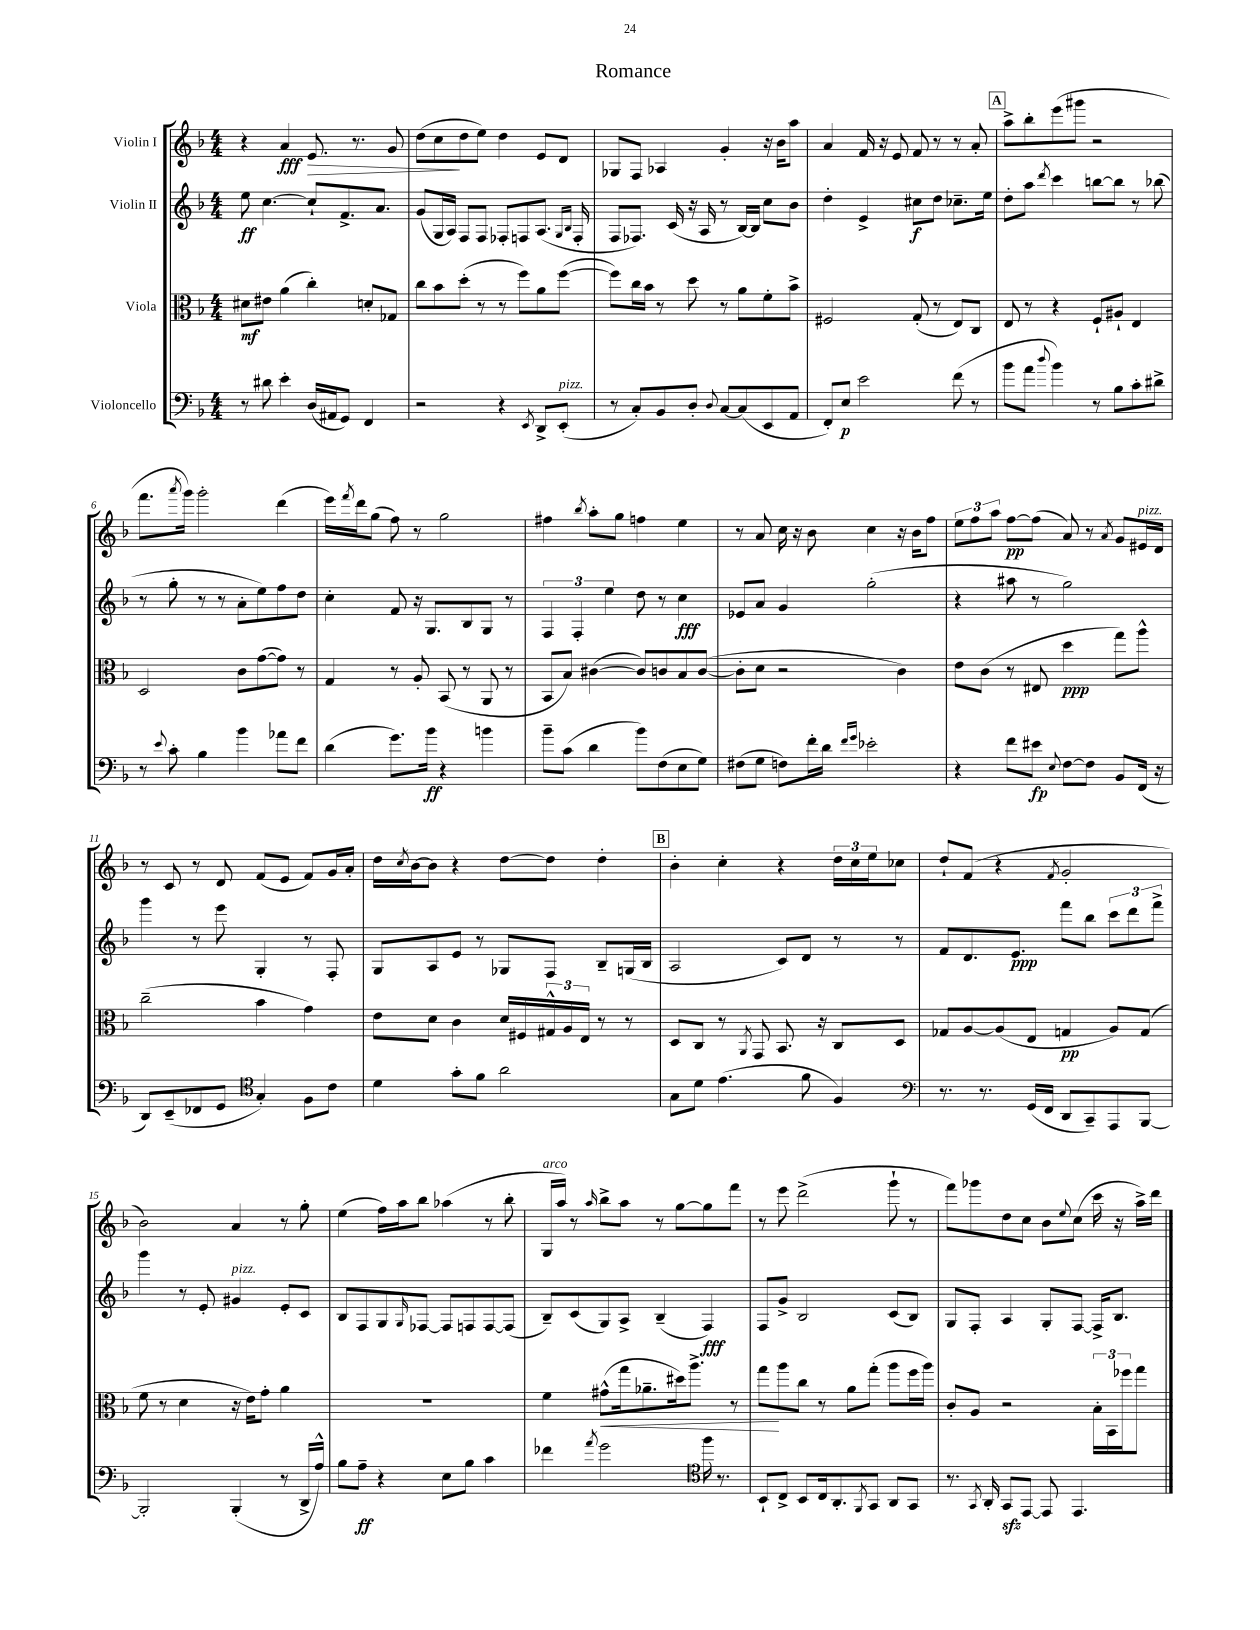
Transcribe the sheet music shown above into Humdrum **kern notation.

**kern	**kern	**kern	**kern
*staff4	*staff3	*staff2	*staff1
*clefF4	*clefC3	*clefG2	*clefG2
*k[b-]	*k[b-]	*k[b-]	*k[b-]
*M4/4	*M4/4	*M4/4	*M4/4
8r	8d#\L	8ee\	4r
8d#\	8e#\J	[4.cc\	.
4e'\	(4a\	.	4a/
(16D/LL	4cc'\)	8cc`/]L	8.e/
16AA#/J	.	.	.
8GG/J)	.	8.f^/	.
.	.	.	8.r
4FF/	8d'/L	.	.
.	.	8.a/J	.
.	8G-/J	.	8g/
=	=	=	=
2r	8cc\L	(8g/L	(8dd\L
.	8b-\	16G/L	8cc\
.	.	16A/JJ)	.
.	(8dd'\J	8F/L	8dd\
.	8r	8F/J	8ee\J)
4r	8r	8F-'/L	4dd\
.	8ff\L)	8F/	.
8qEE/	.	.	.
8DD^/L	8a\	(8.A/J	8e/L
(8EE'/J	([8ff\J	.	8d/J
.	.	16qqG/LL	.
.	.	16qqB-/JJ	.
.	.	16F'/	.
=	=	=	=
8r	8ff\]L)	8F/L	8G-/L
8C'/L)	16cc\L	8.F-/J)	8F/J
.	16b-\JJ	.	.
8BB-/	8r	.	4A-/
.	.	(16c/	.
8D'/J	8dd\	16r	.
.	.	16A/	.
8qqD/	.	.	.
[8C/L	8r	8r	4g'/
(8C/]	8a\L	[16B-/LL)	.
.	.	16B-/]JJ	.
8EE/	8f'\	8cc\L	16r
.	.	.	16b-\LK
8AA/J	8b-^\J	8b-\J	8aa\J
=	=	=	=
8FF'/L)	2F#/	4dd'\	4a/
8E/J	.	.	.
2e\	.	4e^/	16f/
.	.	.	16r
.	.	.	8e/
.	(8G'/	8cc#\L	8f/
.	8r	8dd\J	8r
(8f\	8E/L)	8.cc-~\L	8r
8r	8C/J	.	8a'/
.	.	16ee\Jk	.
=	=	=	=
8b-\L	8E/	8dd'\L	8aa^\L
8a\J	8r	8aa\J	8bb-'\
8qqdd/	.	8qddd/	.
4b-\)	4r	4ccc\	(8eee\
.	.	.	8ggg#\J
8r	8F`/L	[8bb\L	2r
8B-\L	8A#`/J	8bb\]J	.
8c'\	4E/	8r	.
8d#^\J	.	(8bb-\	.
=	=	=	=
8r	2D/	8r	8.fff\L
8qqe/	.	.	.
8c'\	.	8gg'\	.
.	.	.	8qaaa/
.	.	.	16ggg\Jk)
4B-\	.	8r	2ggg'\
.	.	8r	.
4b-\	8c\L	8a'\L	.
.	([8g\	8ee\)	.
8a-\L	8g\]J)	8ff\	(4ddd\
8f\J	8r	8dd\J	.
=	=	=	=
(4d\	4G/	4cc'\	16eee\LL)
.	.	.	8qfff/
.	.	.	16ddd\J
.	.	.	(8gg\J
8.g\L)	8r	8f/	8ff\)
.	8A'/	16r	8r
16b-\Jk	.	8.G/L	.
4r	(8BB-/	.	2gg\
.	8r	8B-/	.
4b\	8AA/	8G/J	.
.	8r	8r	.
=	=	=	=
8b-~\L	8BB-/L	6F/	4ff#\
(8c\J	8B-/J)	.	.
.	.	6F'/	.
.	.	.	8qbb-/
4d\	([4c#\	.	8aa'\L
.	.	6ee\	.
.	.	.	8gg\J
8b-\L)	8c#/]L)	8dd\	4ff\
(8F\	8c/	8r	.
8E\	8B-/	4cc\	4ee\
8G\J)	([8c/J	.	.
=	=	=	=
(8F#\L	8c'\]L	8e-/L	8r
8G\J	8d\J	8a/J	8a/
8F\L)	2r	4g/	16cc\
.	.	.	16r
16f'\L	.	.	8b-\
16d\JJ	.	.	.
16qqf/LL	.	.	.
16qqg/JJ	.	.	.
2e-'\	.	(2gg'\	4cc\
.	4c\)	.	16r
.	.	.	16b-\LK
.	.	.	8ff\J
=	=	=	=
4r	8e\L	4r	12ee\L
.	.	.	12ff\
.	(8c\J	.	.
.	.	.	12aa\J
8f\L	8r	8aa#\	[8ff\L
8e#\J	8E#/	8r	(8ff\]J
8qqE/	.	.	.
[8F\L	4dd\	2gg\)	8a/)
8F\]J	.	.	8r
.	.	.	8qa/
8BB-/L	8gg\L)	.	8g/L
(16FF/Jk	8aa^^\J	.	16e#/L
16r	.	.	16d/JJ
=	=	=	=
8DD/L)	(2cc~\	4ggg\	8r
(8EE~/	.	.	8c/
8FF-/	.	8r	8r
8GG/J	.	8eee\	8d/
*clefC4	*	*	*
4G'/)	4b-\	4G'/	(8f/L
.	.	.	8e/J
8F\L	4g\)	8r	8f/L)
8c\J	.	8F'/	16g/L
.	.	.	16a'/JJ
=	=	=	=
4d\	8e\L	8G/L	16dd\LL
.	.	.	8qcc/
.	.	.	[16b-\J
.	8d\J	8A/	8b-\]J
8g'\L	4c\	8e/J	4r
8f\J	.	8r	.
2a\	16d/LL	8G-/L	[8dd\L
.	16F#/	.	.
.	24G#^^/	8F/J	8dd\]J
.	24A/	.	.
.	24E/JJ	.	.
.	8r	8B-~/L	4dd'\
.	8r	(16G/L	.
.	.	16B-/JJ	.
=	=	=	=
8G\L	8D/L	2A/	4b-'\
8d\J	8C/J	.	.
(4.e\	8r	.	4cc'\
.	8qAA/	.	.
.	8GG/	.	.
.	8.BB-/	8c/L)	4r
8f\	.	8d/J	.
.	16r	.	.
4F/)	8C/L	8r	24dd\LL
.	.	.	24cc\
.	.	.	24ee\J
.	8D/J	8r	8cc-\J
=	=	=	=
*clefF4	*	*	*
8.r	8G-/L	8f/L	8dd`/L
.	[8A/	8.d/	(8f/J
8.r	.	.	.
.	(8A/]	.	4r
.	.	8.e/J	.
(16GG/LL	8E/J	.	.
16FF/JJ	.	.	.
.	.	.	8qf/
8DD/L	4G/	8fff\L	2g'/
8CC~/)	.	8bb-\J	.
8AAA/	8A/L)	12ccc\L	.
.	.	12ddd\	.
[8BBB-/J	(8G/J	.	.
.	.	12fff^\J	.
=	=	=	=
2BBB-'/]	8f\	4ggg\	2b-\)
.	8r	.	.
.	4d\	8r	.
.	.	8e'/	.
(4BBB-'/	16r	4g#/	4a/
.	16e\LK)	.	.
.	8g'\J	.	.
8r	4a\	8e'/L	8r
16DD^/LL	.	8c/J	8gg'\
16A^^/JJ)	.	.	.
=	=	=	=
8B-\L	1r	8B-/L	(4ee\
8A~\J	.	8F/	.
4r	.	8G/	16ff\LL)
.	.	.	16aa\J
.	.	16qqG/	.
.	.	[8F-/J	8bb-\J
8E\L	.	8F-/]L	(4aa-\
8B-\J	.	8F/	.
4c\	.	[8F/	8r
.	.	(8F/]J	8bb-'\
=	=	=	=
4f-\	4f\	8B-~/L)	16G/LL
.	.	.	16aa/JJ)
.	.	(8c/	8r
8qa/	.	.	16qqaa/
2g\	(8g#^^\L	8G/)	8bb-^\L
.	16gg\k	8A^/J	8aa\J
.	8.a-~\	.	.
.	.	(4B-~/	8r
.	16dd#\k)	.	[8gg\L
.	8.aa^\J	.	.
*clefC4	*	*	*
16ff\	.	4F/)	8gg\]
8.r	.	.	.
.	8r	.	8fff\J
=	=	=	=
8BB-`/L	8gg\L	8F/L	8r
8C^/J	8aa\	8g^/J	8eee\
8BB-/L	8cc\J	2B-/	(2ddd^\
16C/k	8r	.	.
8.AA'/	.	.	.
.	8a\L	.	.
8qFF/	.	.	.
8GG/J	(8gg'\J	.	.
8AA/L	8aa\L	(8c/L	8ggg`\
8GG/J	16ff\L	8B-/J)	8r
.	16aa\JJ)	.	.
=	=	=	=
8.r	8c'/L	8G/L	8fff\L)
.	8A/J	8F'/J	8ggg-\
8qGG/	.	.	.
16AA'/	.	.	.
8GG/L	2r	4A/	8dd\
[8EE/J	.	.	8cc\J
8EE/]	.	8G'/L	8b-\L
.	.	.	8qqee/
4.EE/	.	[8F/J	(8cc\J
.	24B-'\LL	16F^/]LK	16ccc\
.	24BB-\	.	.
.	.	8.B-/J	16r
.	24ff-\J	.	.
.	8gg\J	.	16aa^\LL)
.	.	.	16ddd\JJ
==	==	==	==
*-	*-	*-	*-
